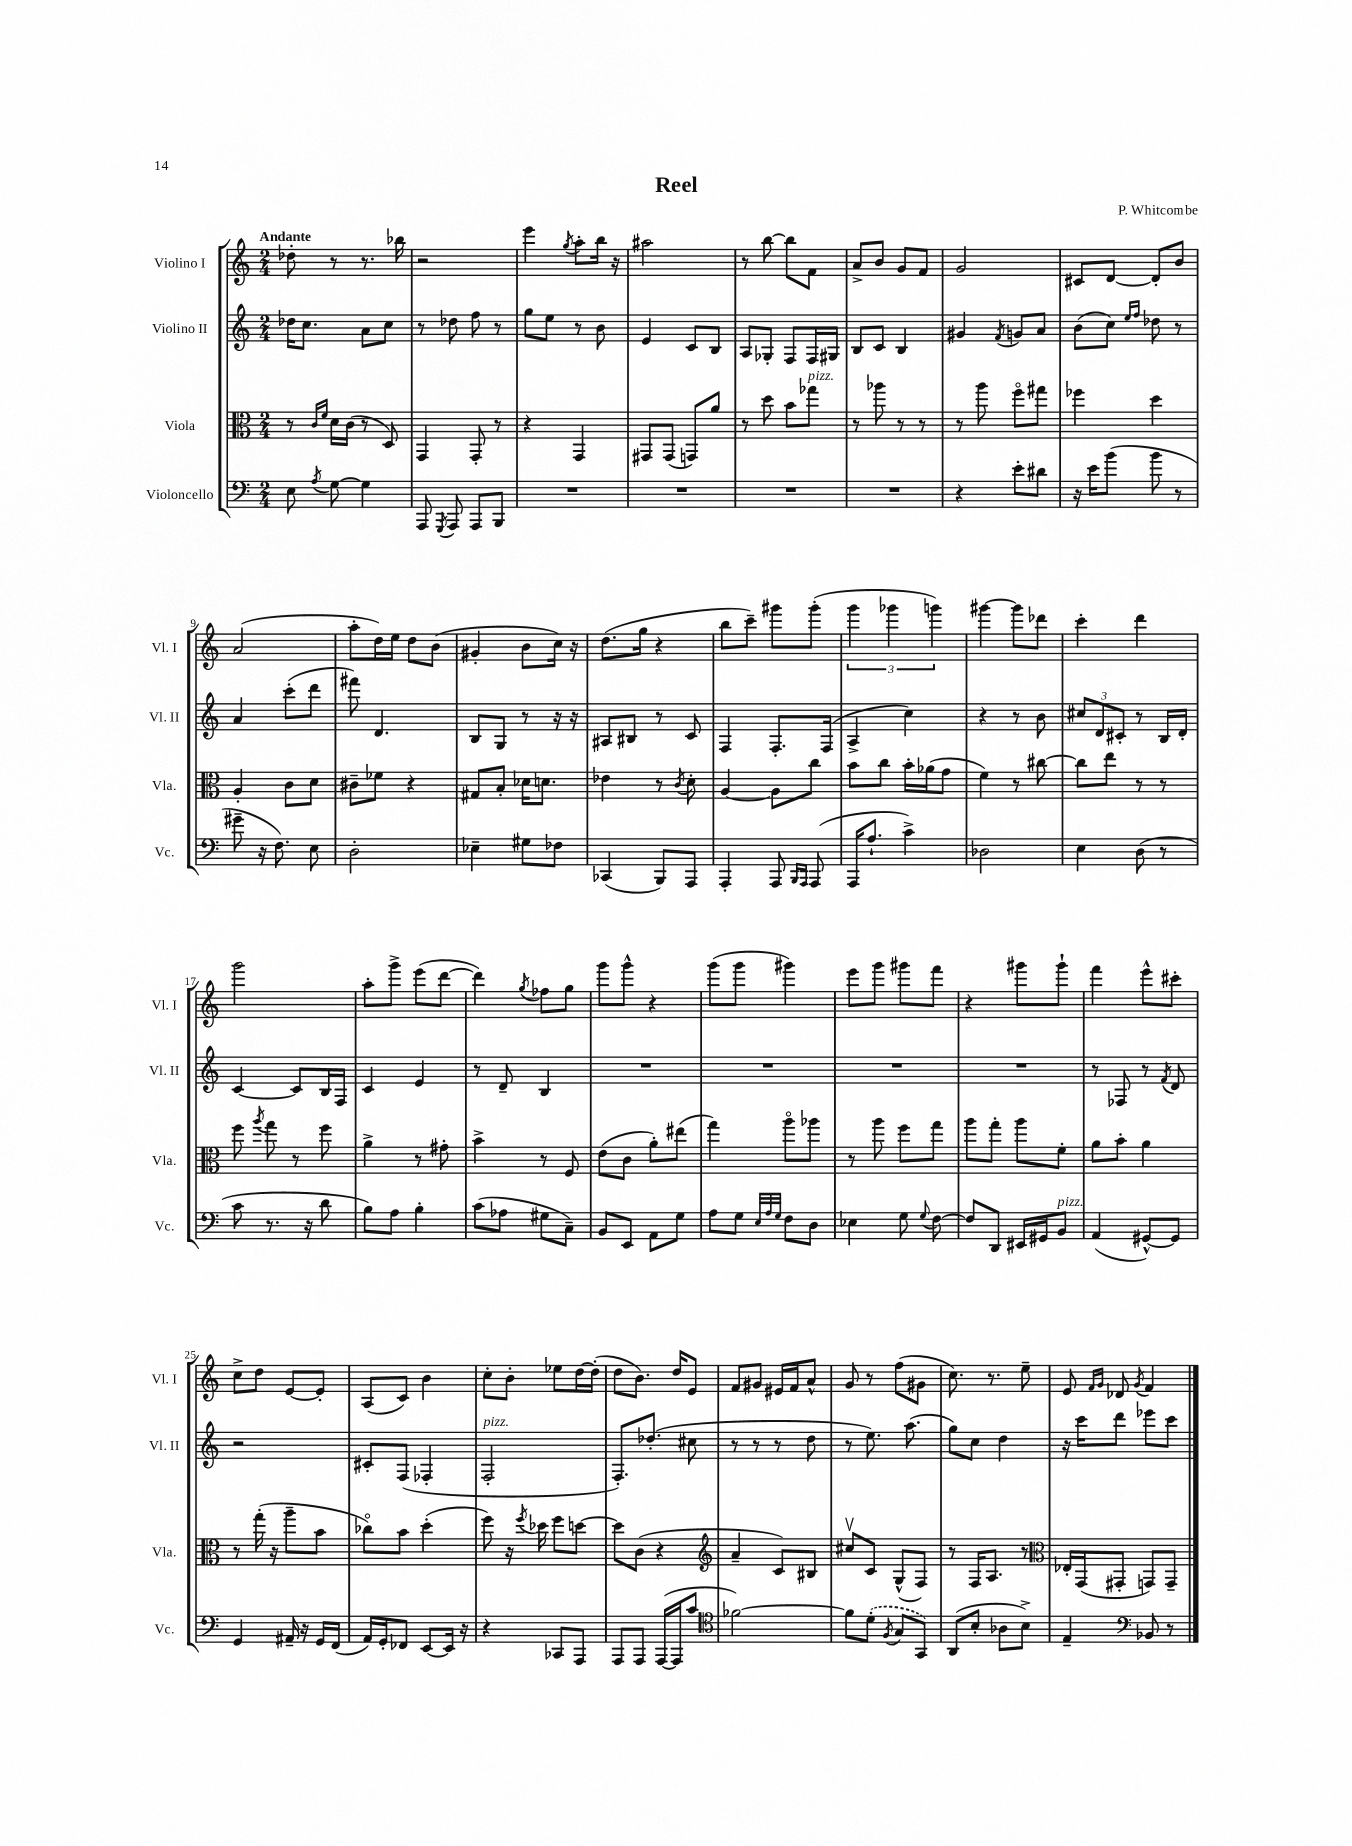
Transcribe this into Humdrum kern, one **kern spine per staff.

**kern	**kern	**kern	**kern
*staff4	*staff3	*staff2	*staff1
*clefF4	*clefC3	*clefG2	*clefG2
*k[]	*k[]	*k[]	*k[]
*M2/4	*M2/4	*M2/4	*M2/4
8E	8r	16dd-	8dd-'
.	.	8.cc	.
.	16qqc	.	.
8qA	16qqf	.	.
[8G	16d	.	8r
.	(16c	.	.
4G]	8r	8a	8.r
.	8D)	8cc	.
.	.	.	16bb-
=	=	=	=
8AAA	4GG	8r	2r
8qGGG	.	.	.
8AAA	.	8dd-	.
8AAA	8GG'	8ff	.
8BBB	8r	8r	.
=	=	=	=
2r	4r	8gg	4eee
.	.	8ee	.
.	.	.	8qgg
.	4GG	8r	8aa'
.	.	8b	16bb
.	.	.	16r
=	=	=	=
2r	8GG#	4e	2aa#
.	(8GG#	.	.
.	8GG)	8c	.
.	8a	8B	.
=	=	=	=
2r	8r	8A	8r
.	8dd	8G-'	[8bb
.	8b	8F	8bb]
.	8gg-	16F	8f
.	.	16G#	.
=	=	=	=
2r	8r	8B	8a^
.	8aa-	8c	8b
.	8r	4B	8g
.	8r	.	8f
=	=	=	=
4r	8r	4g#	2g
.	8aa	.	.
.	.	8qf	.
8e'	8ffo	8g	.
8d#	8gg#	8a	.
=	=	=	=
16r	4ff-	(8b	8c#
16e	.	.	.
(8b	.	8cc)	[8d
.	.	16qqee	.
.	.	16qqff	.
8b	4dd	8dd-	8d']
8r	.	8r	8b
=	=	=	=
8g#~	4A'	4a	(2a
16r	.	.	.
8.F)	.	.	.
.	8c	(8ccc'	.
8E	8d	8ddd	.
=	=	=	=
2D'	8c#~	8fff#)	8aa'
.	8f-	4.d	16dd)
.	.	.	16ee
.	4r	.	8dd
.	.	.	(8b
=	=	=	=
4E-~	8G#	8B	4g#'
.	8B'	8G	.
8G#	16d-	8r	8b
.	8.d	.	.
8F-	.	16r	16cc)
.	.	16r	16r
=	=	=	=
(4CC-	4e-	8A#	(8.dd
.	.	8B#	.
.	.	.	16gg
8BBB)	8r	8r	4r
.	8qc	.	.
8AAA	8d'	8c	.
=	=	=	=
4AAA'	[4A	4F	8bb
.	.	.	8ccc~)
8AAA	8A]	8.F'	8ggg#
16qqBBB	.	.	.
16qqAAA	.	.	.
(8AAA	8cc	.	(8ggg#'
.	.	(16F	.
=	=	=	=
16AAA	8b	4A^	6ggg
8.A`	.	.	.
.	8cc	.	.
.	.	.	6ggg-
4c^)	16b'	4cc)	.
.	(16a-	.	.
.	.	.	6ggg)
.	8g	.	.
=	=	=	=
2D-	4f)	4r	[4ggg#
.	8r	8r	8ggg#]
.	[8cc#	8b	8ddd-
=	=	=	=
4E	8cc#]	12cc#	4ccc'
.	.	12d	.
.	8ee	.	.
.	.	12c#'	.
(8D	8r	8r	4ddd
8r	8r	16B	.
.	.	16d'	.
=	=	=	=
8c	8ff	[4c	2ggg
.	8qaa	.	.
8.r	8gg	.	.
.	8r	8c]	.
16r	.	.	.
8d	8ff	16B	.
.	.	16F	.
=	=	=	=
8B)	4a^	4c	8aa'
8A	.	.	8ggg^
4B'	8r	4e	(8eee
.	8g#'	.	[8ddd
=	=	=	=
(8c	4b^	8r	4ddd])
8A-	.	8d~	.
.	.	.	8qgg
8G#	8r	4B	8ff-
8C~)	8F	.	8gg
=	=	=	=
8BB	(8e	2r	8ggg
8EE	8c	.	8ggg^^
8AA	8a')	.	4r
8G	(8ee#	.	.
=	=	=	=
8A	4gg)	2r	(8ggg
8G	.	.	8ggg
32qqE	.	.	.
32qqA	.	.	.
32qqG	.	.	.
8F	8aao	.	4ggg#)
8D	8aa-	.	.
=	=	=	=
4E-	8r	2r	8eee
.	8aa	.	8ggg
8G	8ff	.	8ggg#
8qqG	.	.	.
[8F	8gg	.	8fff
=	=	=	=
8F]	8aa	2r	4r
8DD	8gg'	.	.
16EE#	8aa	.	8ggg#
16GG#	.	.	.
8BB	8f'	.	8ggg#`
=	=	=	=
(4AA	8a	8r	4fff
.	8b'	8F-	.
[8GG#^^)	4a	8r	8eee^^
.	.	8qf	.
8GG#]	.	8d	8ccc#'
=	=	=	=
4GG	8r	2r	8cc^
.	(16gg'	.	8dd
.	16r	.	.
16AA#~	8aa~	.	[8e
16r	.	.	.
16GG	8b	.	8e']
(16FF	.	.	.
=	=	=	=
16AA)	8cc-o)	8c#'	(8A
16GG'	.	.	.
8FF-	8b	(8F	8c)
[8EE	(4dd'	4F-'	4b
16EE]	.	.	.
16r	.	.	.
=	=	=	=
4r	8ff)	2F'	8cc'
.	16r	.	8b'
.	8qff	.	.
.	16dd-	.	.
8CC-	8ff	.	8ee-
8AAA	[8dd	.	[16dd
.	.	.	(16dd']
=	=	=	=
8AAA	8dd]	8.F')	8dd
8AAA	(8c	.	8.b)
.	.	(8.dd-'	.
([16AAA	4r	.	.
16AAA]	.	.	16dd
8c	.	8cc#	8e
=	=	=	=
*clefC4	*clefG2	*	*
[2f-)	4a~	8r	8f
.	.	8r	8g#
.	8c)	8r	16e#
.	.	.	16f
.	8B#	8dd	8a^^
=	=	=	=
8f-]	8cc#v	8r	8g
(8d'	8c	8.ee)	8r
8qF	.	.	.
8G	(8G^^	.	(8ff
.	.	(8.aa	.
8GG)	8F)	.	8g#
=	=	=	=
(8AA	8r	8gg)	8.cc)
8B'	16F	8cc	.
.	8.A	.	8.r
8A-	.	4dd	.
8B^)	8r	.	8ee~
=	=	=	=
*	*clefC3	*	*
4E~	16E-'	16r	8e
.	(16GG	16ccc	.
.	.	.	16qqf
.	.	.	16qqg
.	8GG#'	8ddd	8d-
*clefF4	*	*	*
.	.	.	8qg
8BB-	8GG)	8eee-	4f
8r	8GG~	8ccc	.
==	==	==	==
*-	*-	*-	*-
